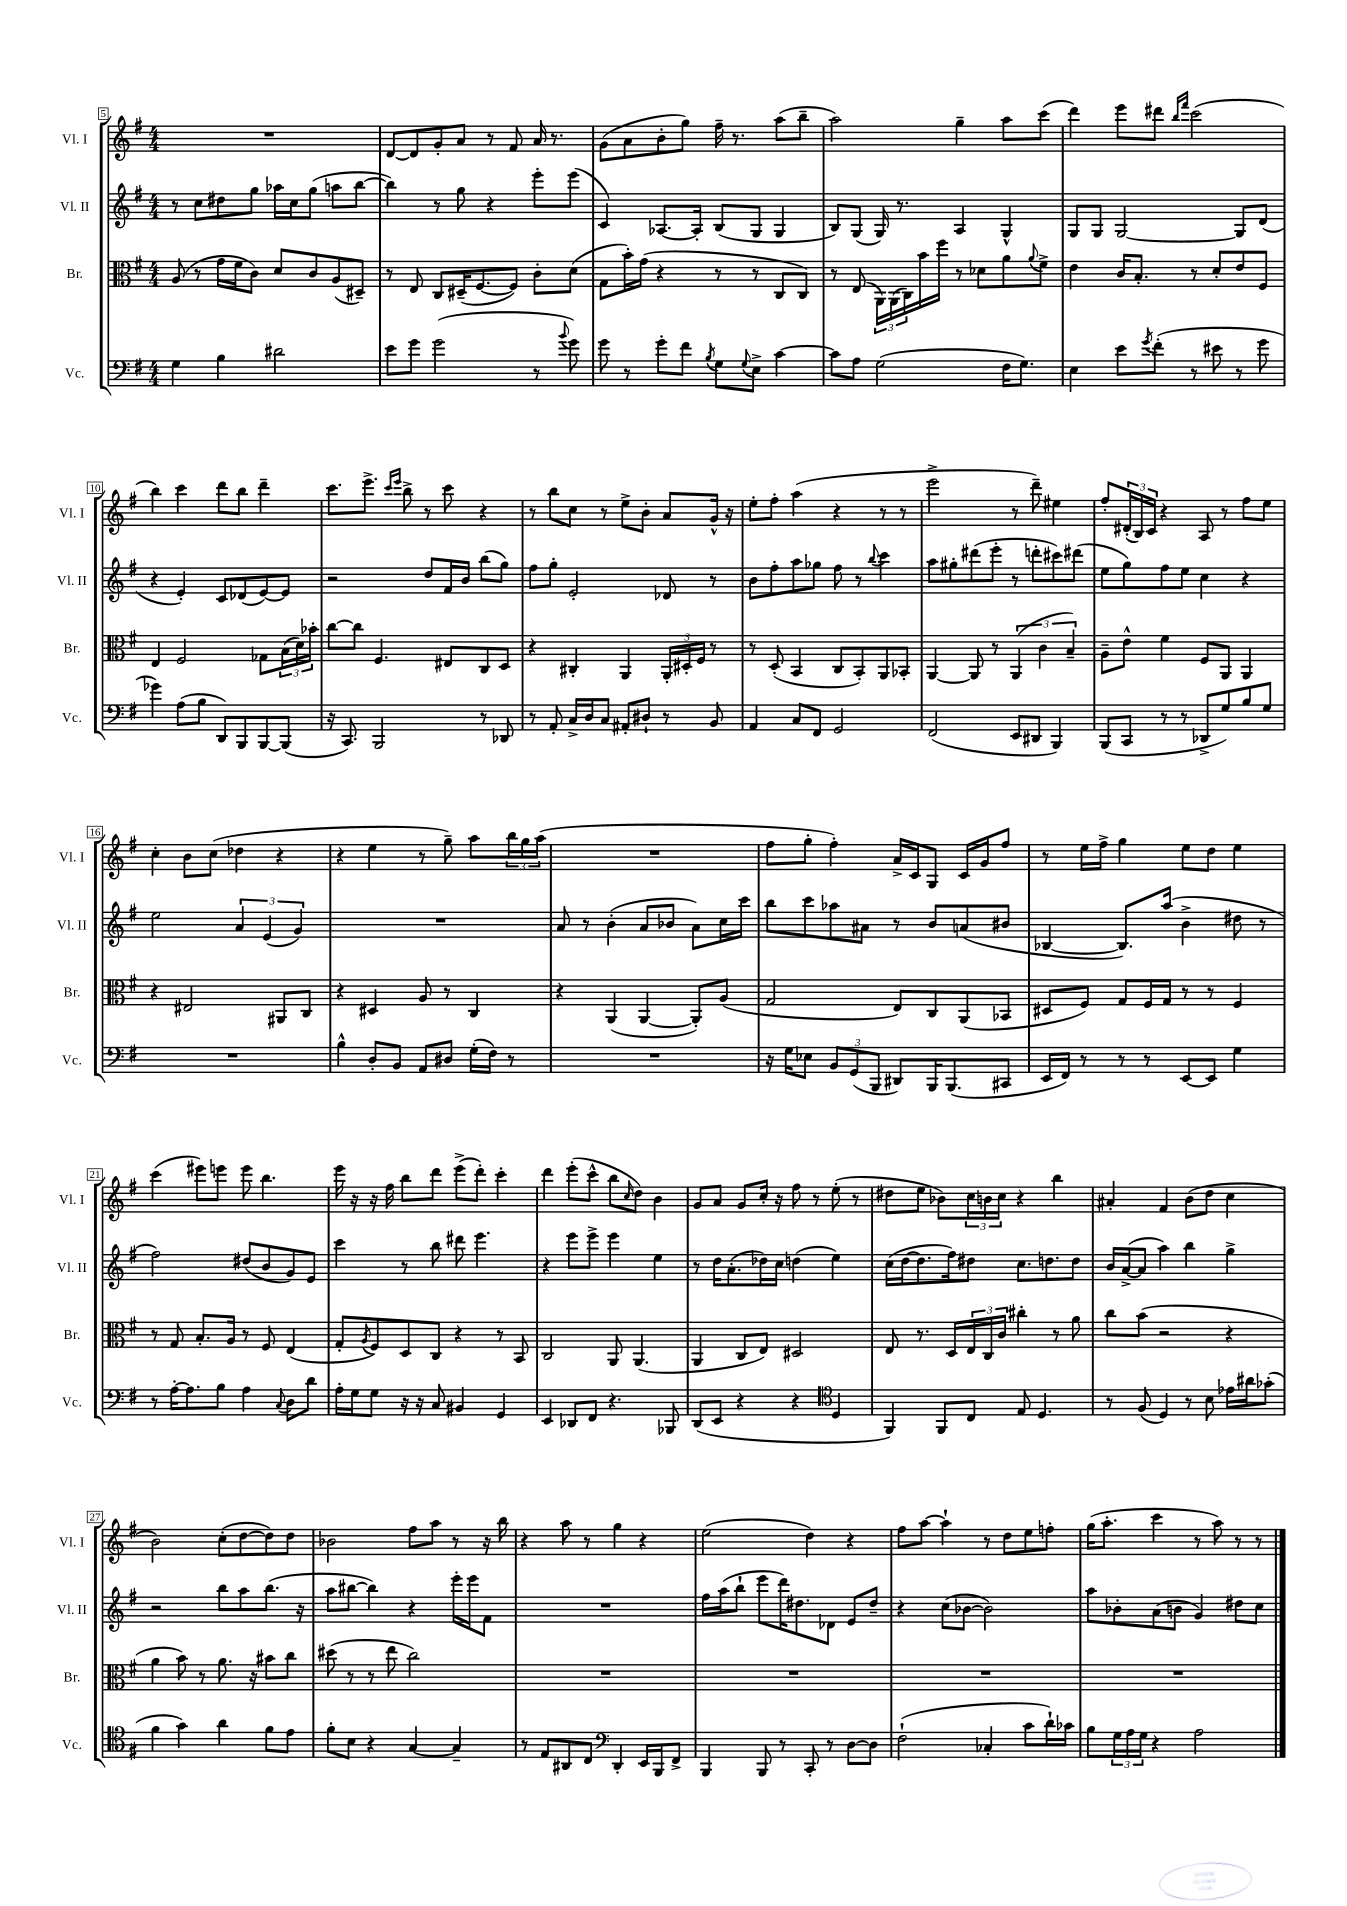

**kern	**kern	**kern	**kern
*staff4	*staff3	*staff2	*staff1
*clefF4	*clefC3	*clefG2	*clefG2
*k[f#]	*k[f#]	*k[f#]	*k[f#]
*M4/4	*M4/4	*M4/4	*M4/4
4G	(8A	8r	1r
.	8r	8cc	.
4B	16g	8dd#	.
.	16f#	.	.
.	8c)	8gg	.
2d#	8d	16aa-	.
.	.	16cc	.
.	8c	(8gg	.
.	(8A	8aa	.
.	8D#~)	[8bb	.
=	=	=	=
8e	8r	4bb])	[8d
8g	8E	.	8d]
(2g	8C	8r	8g'
.	(16D#~	8gg	8a
.	[8.F#	.	.
.	.	4r	8r
.	8F#])	.	8f#
8r	8c'	8eee'	16a
.	.	.	8.r
8qqb	.	.	.
8g)	(8d	(8eee	.
=	=	=	=
8g	8G	4c)	(8g
8r	16b')	.	8a
.	(16g	.	.
8g'	4r	[8.A-	8b'
8f#	.	.	8gg)
.	.	16A-']	.
8qB	.	.	.
8G	8r	(8B	16ff#~
.	.	.	8.r
8qqG	.	.	.
8E^	8r	8G	.
[4c	8C	4G	(8aa
.	8C)	.	8bb~
=	=	=	=
8c]	8r	8B)	2aa)
8A	(8E	(8G	.
(2G	24AA)	16G)	.
.	(24AA	.	.
.	.	8.r	.
.	24C)	.	.
.	16b	.	.
.	16ff#	.	.
.	8r	4A	4gg~
.	8d-	.	.
16F#	8a	4G^^	8aa
8.G)	.	.	.
.	8qqa	.	.
.	8f#^	.	(8ccc
=	=	=	=
4E	4e	8G	4ddd)
.	.	8G	.
8e	16c	[2G	8eee
.	8.B'	.	.
8qg	.	.	.
(8f#'	.	.	8ddd#
.	.	.	16qqbb
.	.	.	16qqfff#
8r	8r	.	(2ccc
8e#	8d'	.	.
8r	8e	8G]	.
8g	8F#	(8d	.
=	=	=	=
4g-)	4E	4r	4bb)
(8A	2F#	4e')	4ccc
8B	.	.	.
8DD)	.	8c	8ddd
8BBB	.	(8d-	8bb
[8BBB	8G-	[8e)	4ddd~
(8BBB]	(24B	8e]	.
.	24d)	.	.
.	24b-'	.	.
=	=	=	=
16r	[8cc	2r	8.ccc
8.CC)	.	.	.
.	8cc]	.	.
.	.	.	8.eee^
2BBB	4.F#	.	.
.	.	.	16qqccc
.	.	.	16qqeee
.	.	.	8bb^
.	.	8dd	8r
.	8E#	16f#	8ccc
.	.	16b	.
8r	8C	(8bb	4r
8DD-	8D	8gg)	.
=	=	=	=
8r	4r	8ff#	8r
8AA'	.	8gg'	8bb
16C^	4C#'	2e'	8cc
16D	.	.	.
8C	.	.	8r
8AA#'	4AA	.	8ee^
8D#`	.	.	8b'
8r	24AA'	8d-	8a
.	24D#'	.	.
.	24F#	.	.
8BB	8r	8r	16g^^
.	.	.	16r
=	=	=	=
4AA	8r	8b	8ee'
.	(8D'	8ff#'	8ff#'
8C	4BB	8aa	(4aa
8FF#	.	8gg-	.
2GG	8C	8ff#	4r
.	8BB')	8r	.
.	.	8qqbb	.
.	8AA	4ccc	8r
.	8BB-'	.	8r
=	=	=	=
(2FF#	[4AA	8aa	2eee^
.	.	8gg#'	.
.	8AA]	(8ddd#	.
.	8r	8eee'	.
8EE	(6AA	8r	8r
8DD#	.	8ddd'	8ddd~)
.	6c	.	.
4BBB)	.	8ccc#)	4ee#
.	6B~)	.	.
.	.	(8ddd#	.
=	=	=	=
(8BBB	8A~	8ee	8ff#'
8CC	8e^^	8gg)	(24d#'
.	.	.	24B)
.	.	.	24c
8r	4f#	8ff#	4r
8r	.	8ee	.
8DD-^	8F#	4cc	8A
8G)	8AA	.	8r
8B	4AA	4r	8ff#
8G	.	.	8ee
=	=	=	=
1r	4r	2ee	4cc'
.	2E#	.	8b
.	.	.	(8cc
.	.	6a	4dd-
.	.	(6e	.
.	8AA#	.	4r
.	.	6g)	.
.	8C	.	.
=	=	=	=
4B^^	4r	1r	4r
8D'	4D#	.	4ee
8BB	.	.	.
8AA	8A	.	8r
8D#	8r	.	8gg~)
(16G'	4C	.	8aa
16F#)	.	.	.
8r	.	.	24bb
.	.	.	24gg
.	.	.	(24aa
=	=	=	=
1r	4r	8a	1r
.	.	8r	.
.	(4AA	(4b'	.
.	[4AA	8a	.
.	.	8b-	.
.	8AA'])	8a)	.
.	(8A	16cc	.
.	.	16ccc	.
=	=	=	=
16r	2G	8bb	8ff#
16G	.	.	.
8E-	.	8ccc	8gg'
12BB	.	8aa-	4ff#')
(12GG	.	.	.
.	.	8a#	.
12BBB	.	.	.
8DD#)	8E)	8r	16a^
.	.	.	16c
16BBB	8C	8b	8G
(8.BBB	.	.	.
.	(8AA	(8a	16c
.	.	.	16g
8CC#	8BB-	8b#	8ff#
=	=	=	=
16EE	8D#	[4B-	8r
16FF#)	.	.	.
8r	8F#)	.	16ee
.	.	.	16ff#^
8r	8G	8.B-])	4gg
8r	16F#	.	.
.	16G	(16aa	.
[8EE	8r	4b^	8ee
8EE]	8r	.	8dd
4G	4F#	8dd#	4ee
.	.	8r	.
=	=	=	=
8r	8r	2ff#)	(4ccc
[16A'	8G	.	.
8.A]	.	.	.
.	8.B'	.	8eee#)
8B	.	.	8eee
.	16A	.	.
4A	8r	(8dd#	8eee
.	8F#	8b	4.bb
8qqC	.	.	.
8D	(4E	8g)	.
8d	.	8e	.
=	=	=	=
16A'	8G'	4ccc	16eee
16G	.	.	16r
.	8qA	.	.
8G	8F#)	.	16r
.	.	.	16ff#
16r	8D	8r	8bb
16r	.	.	.
8C	8C	8bb	8ddd
4BB#	4r	8ddd#	(8eee^
.	.	4.eee	8ddd')
4GG	8r	.	4ccc'
.	8BB	.	.
=	=	=	=
4EE	2C	4r	4ddd
8DD-	.	8eee	(8eee'
8FF#	.	8eee^	8ccc^^
4.r	8AA	4eee	8bb
.	.	.	16qqcc
.	(4.AA	.	8dd)
.	.	4ee	4b
8BBB-	.	.	.
=	=	=	=
(8DD	4AA	8r	8g
8EE	.	16dd	8a
.	.	(8.a'	.
4r	8C	.	8g
.	8E)	16dd-)	16cc'
.	.	16cc	16r
4r	2D#	(4dd	8ff#
.	.	.	8r
*clefC4	*	*	*
4D	.	4ee)	(8ee'
.	.	.	8r
=	=	=	=
4FF#)	8E	(16cc	8dd#
.	.	[16dd	.
.	8.r	8.dd]	8ee
8FF#	.	.	8b-)
.	16D	16ff#)	.
8C	24E	8dd#	24cc
.	24C	.	24b
.	24c	.	24cc
8E	4cc#'	8.cc	4r
4.D	.	.	.
.	.	8.dd	.
.	8r	.	4bb
.	8a	8dd	.
=	=	=	=
8r	8cc	16b	4a#'
.	.	([16a^	.
(8F#	(8b	8a]	.
4D)	2r	4aa)	4f#
8r	.	4bb	(8b
8B	.	.	8dd
16e-	4r	4gg^	4cc
16a#	.	.	.
(8g-'	.	.	.
=	=	=	=
4f#	4a	2r	2b)
4g)	8b)	.	.
.	8r	.	.
4a	8.a	8bb	(8cc'
.	.	8aa	[8dd
.	16r	.	.
8f#	8b#	(8.bb	8dd])
8e	8cc	.	8dd
.	.	16r	.
=	=	=	=
8f#'	(8dd#	8aa	2b-
8B	8r	[8bb#	.
4r	8r	4bb#])	.
.	8ee	.	.
[4G	2cc)	4r	8ff#
.	.	.	8aa
4G~]	.	16eee'	8r
.	.	16eee	.
.	.	8f#	16r
.	.	.	16bb
=	=	=	=
8r	1r	1r	4r
8E	.	.	.
8AA#	.	.	8aa
8C	.	.	8r
*clefF4	*	*	*
4DD'	.	.	4gg
16EE	.	.	4r
16BBB	.	.	.
8FF#^	.	.	.
=	=	=	=
4BBB	1r	16ff#	(2ee
.	.	(16aa	.
.	.	8bb`	.
8BBB	.	8eee	.
8r	.	16ddd)	.
.	.	8.dd#	.
8CC'	.	.	4dd)
8r	.	8d-	.
[8D	.	8e	4r
8D]	.	8dd#~	.
=	=	=	=
(2F#`	1r	4r	8ff#
.	.	.	[8aa
.	.	(8cc	4aa`]
.	.	[8b-	.
4C-'	.	2b-])	8r
.	.	.	8dd
8c	.	.	8ee
16d`)	.	.	8ff'
16c-	.	.	.
=	=	=	=
8B	1r	8aa	(16gg
.	.	.	8.aa'
24G	.	8b-'	.
24A	.	.	.
24G	.	.	.
4r	.	(8a	4ccc
.	.	8b	.
2A	.	4g)	8r
.	.	.	8aa)
.	.	8dd#	8r
.	.	8cc	8r
==	==	==	==
*-	*-	*-	*-
